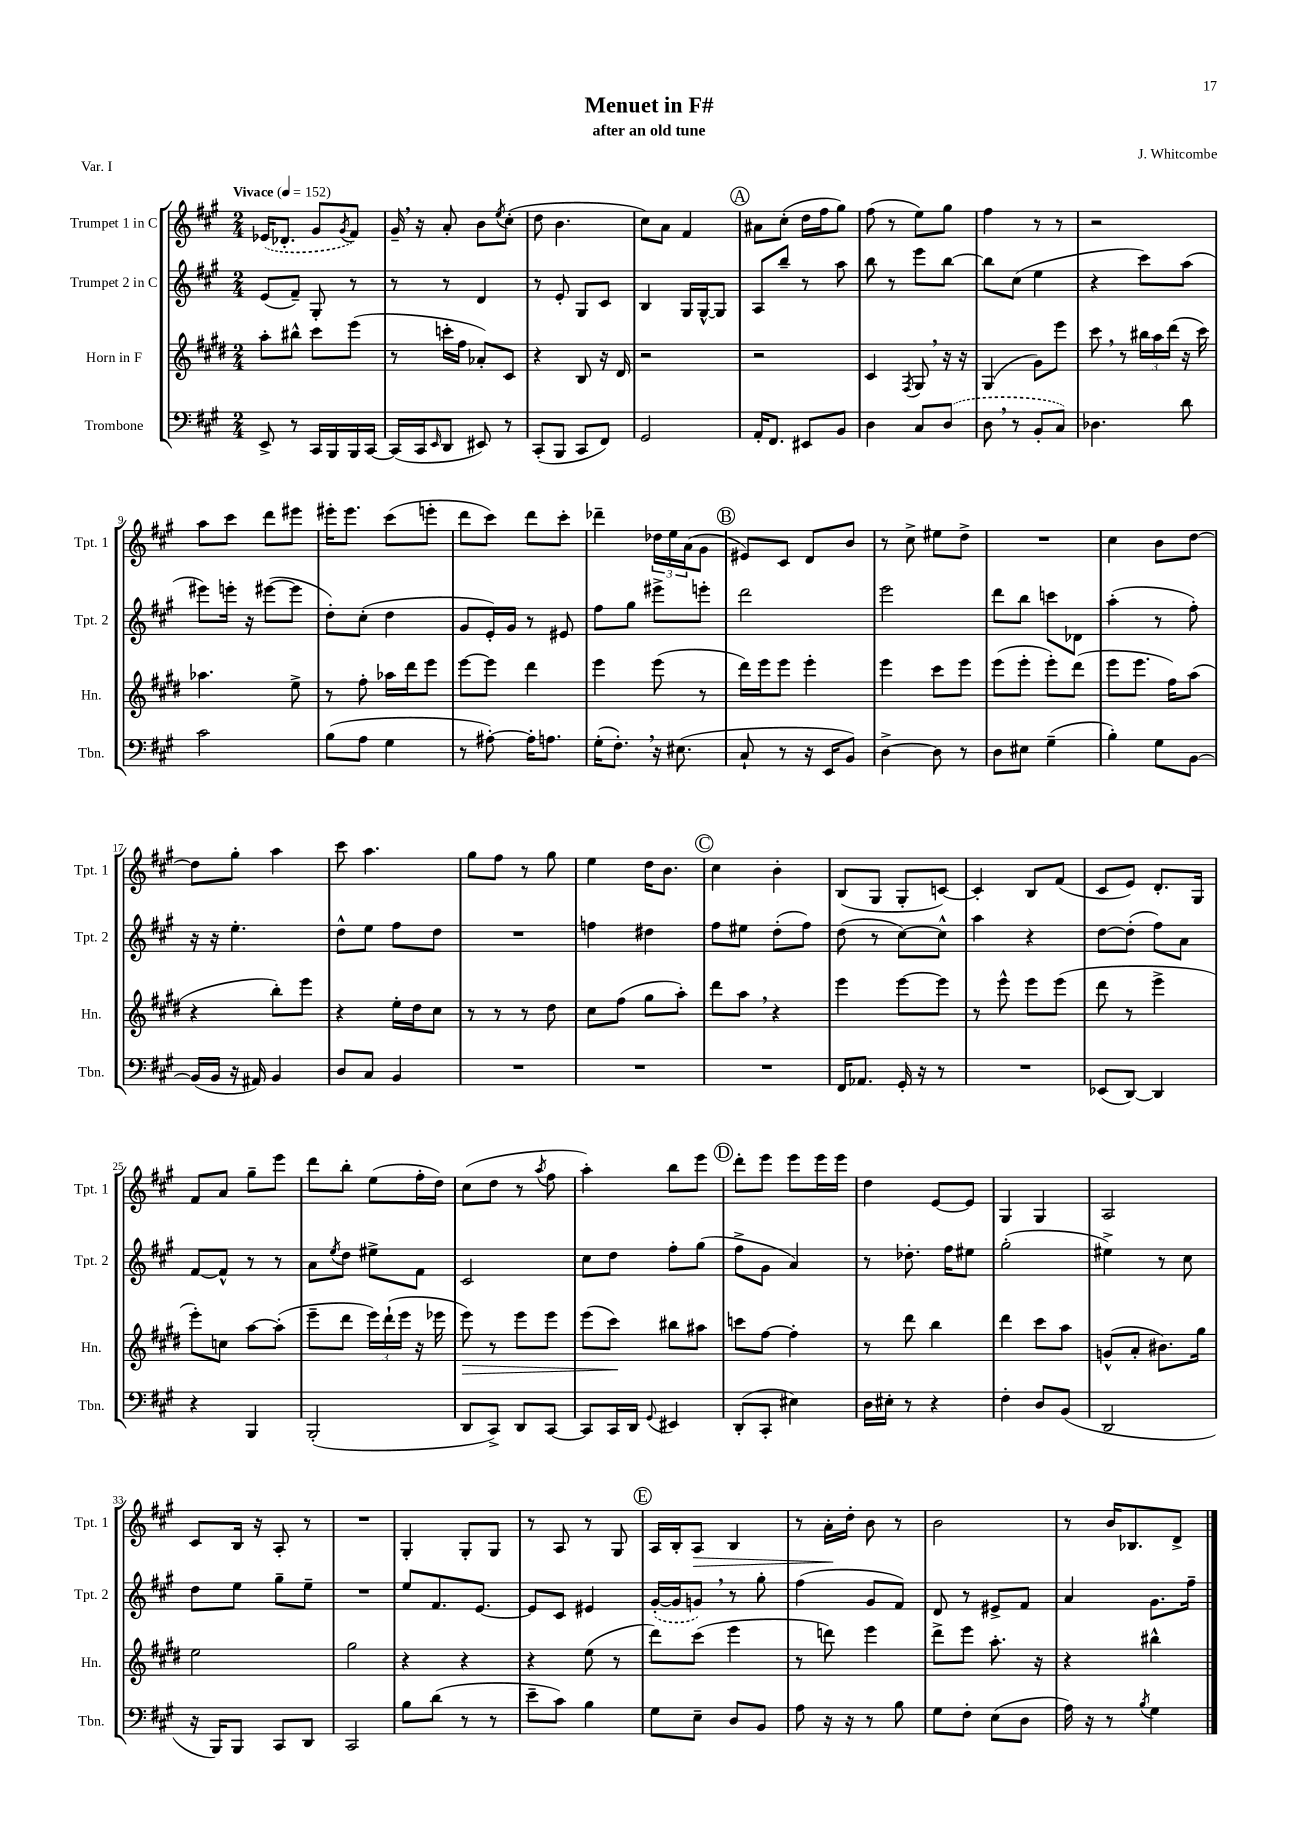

**kern	**kern	**kern	**kern
*staff4	*staff3	*staff2	*staff1
*clefF4	*clefG2	*clefG2	*clefG2
*k[f#c#g#]	*k[f#c#g#d#]	*k[f#c#g#]	*k[f#c#g#]
*M2/4	*M2/4	*M2/4	*M2/4
*MM152	*MM152	*MM152	*MM152
8EE^	8aa'	(8e	(16e-
.	.	.	8.d-'
8r	8bb#^^	8f#~)	.
16CC#	8ccc#	8G#'	8g#
16BBB	.	.	.
.	.	.	8qg#
16BBB	(8eee	8r	8f#)
[16CC#	.	.	.
=	=	=	=
(16CC#]	8r	8r	16g#~
16CC#	.	.	16r
16qqEE	.	.	.
8DD	16ccc'	8r	8a'
.	16ff#	.	.
8EE#)	8a-')	4d	8b
.	.	.	8qee
8r	8c#	.	(8cc#'
=	=	=	=
(8CC#'	4r	8r	8dd
8BBB	.	8e'	4.b
8CC#	8B	8G#	.
8FF#)	16r	8c#	.
.	16d#	.	.
=	=	=	=
2GG#	2r	4B	8cc#)
.	.	.	8a
.	.	16G#	4f#
.	.	[16G#^^	.
.	.	8G#]	.
=	=	=	=
16AA'	2r	8A	8a#
8.FF#	.	.	.
.	.	8bb~	(8cc#'
8EE#	.	8r	16dd
.	.	.	16ff#
8BB	.	8aa	8gg#)
=	=	=	=
4D	4c#	8bb	(8ff#
.	.	8r	8r
.	8qF#	.	.
8C#	8G#	8eee	8ee)
(8D	16r	[8bb	8gg#
.	16r	.	.
=	=	=	=
8D	(4G#	8bb]	4ff#
8r	.	(8cc#	.
8BB'	8g#)	4ee	8r
8C#)	8eee	.	8r
=	=	=	=
4.D-	8ccc#	4r	2r
.	8r	.	.
.	24bb#	8ccc#)	.
.	24aa	.	.
.	(24ddd#	.	.
8d	16r	(8aa	.
.	16ccc#)	.	.
=	=	=	=
2c#	4.aa-	8eee#)	8aa
.	.	16eee'	8ccc#
.	.	16r	.
.	.	([8eee#	8ddd
.	8ee^	8eee#]	8eee#
=	=	=	=
(8B	8r	8dd')	16eee#'
.	.	.	8.eee#
8A	8ff#'	(8cc#'	.
4G#	16aa-	4dd	(8ccc#
.	16ddd#	.	.
.	8eee	.	8eee'
=	=	=	=
8r	[8eee	8g#	8ddd
[8A#')	8eee]	16e')	8ccc#)
.	.	16g#	.
16A#']	4ddd#	8r	8ddd
8.A	.	.	.
.	.	8e#	8ccc#'
=	=	=	=
(16G#'	4eee	8ff#	4ddd-~
8.F#')	.	.	.
.	.	8gg#	.
16r	(8eee	8eee#^	24dd-
.	.	.	24ee
(8.E#	.	.	.
.	.	.	(24a
.	8r	8eee'	8g#
=	=	=	=
8C#`	16ddd#)	2ddd	8e#)
.	16eee	.	.
8r	8eee	.	8c#
16r	4eee'	.	8d
16EE	.	.	.
8BB)	.	.	8b
=	=	=	=
[4D^	4eee	2eee	8r
.	.	.	8cc#^
8D]	8ccc#	.	8ee#
8r	8eee	.	8dd^
=	=	=	=
8D	(8eee	8ddd	2r
8E#	8eee'	8bb	.
(4G#~	8eee')	8ccc	.
.	(8ddd#	8d-	.
=	=	=	=
4B')	8eee	(4aa'	4cc#
.	8.eee	.	.
8G#	.	8r	8b
.	16ff#)	.	.
[8BB	(8aa	8ff#')	[8dd
=	=	=	=
(16BB]	4r	16r	8dd]
16BB	.	16r	.
16r	.	4.ee'	8gg#'
16AA#)	.	.	.
4BB	8bb')	.	4aa
.	8eee	.	.
=	=	=	=
8D	4r	8dd^^	8ccc#
8C#	.	8ee	4.aa
4BB	16ee'	8ff#	.
.	16dd#	.	.
.	8cc#	8dd	.
=	=	=	=
2r	8r	2r	8gg#
.	8r	.	8ff#
.	8r	.	8r
.	8dd#	.	8gg#
=	=	=	=
2r	8cc#	4ff	4ee
.	(8ff#	.	.
.	8gg#	4dd#	16dd
.	.	.	8.b
.	8aa')	.	.
=	=	=	=
2r	8ddd#	8ff#	4cc#
.	8aa	8ee#	.
.	4r	(8dd'	4b'
.	.	8ff#)	.
=	=	=	=
16FF#	4eee	(8dd	(8B
8.AA-	.	.	.
.	.	8r	8G#
16GG#'	[8eee	[8cc#)	8G#'
16r	.	.	.
8r	8eee]	8cc#^^]	[8c)
=	=	=	=
2r	8r	4aa	4c']
.	8eee^^	.	.
.	8eee	4r	8B
.	(8eee	.	(8f#
=	=	=	=
(8EE-	8ddd#	[8dd	8c#
[8DD)	8r	(8dd']	8e)
4DD]	4eee^	8ff#)	8.d'
.	.	8a	.
.	.	.	16G#
=	=	=	=
4r	8eee')	[8f#	8f#
.	8cc	8f#^^]	8a
4BBB	[8aa	8r	8gg#~
.	(8aa']	8r	8eee
=	=	=	=
(2BBB'	8eee~	8a	8ddd
.	.	8qee	.
.	8ddd#	8dd	8bb'
.	24eee)	8ee#^	(8ee
.	(24ddd#`	.	.
.	24eee	.	.
.	16r	8f#	16ff#'
.	16eee-	.	16dd)
=	=	=	=
8DD	8eee)	2c#	(8cc#
8CC#^)	8r	.	8dd
8DD	8eee	.	8r
.	.	.	8qaa
[8CC#	8eee	.	8ff#
=	=	=	=
8CC#]	(8eee	8cc#	4aa')
16CC#	8ccc#)	8dd	.
16DD	.	.	.
8qqGG#	.	.	.
4EE#	8bb#	8ff#'	8bb
.	8aa#	(8gg#	8eee
=	=	=	=
(8DD'	8ccc	8ff#^	8ddd'
8CC#'	[8ff#	8g#	8eee
4E#)	4ff#']	4a)	8eee
.	.	.	16eee
.	.	.	16eee
=	=	=	=
16D	8r	8r	4dd
16E#'	.	.	.
8r	8ddd#	8.dd-'	.
4r	4bb	.	[8e
.	.	16ff#	.
.	.	8ee#	8e]
=	=	=	=
4F#'	4ddd#	(2gg#'	4G#
8D	8ccc#	.	4G#
(8BB	8aa	.	.
=	=	=	=
2DD	(8g^^	4ee#^)	2A
.	8a'	.	.
.	8.b#)	8r	.
.	.	8cc#	.
.	16gg#	.	.
=	=	=	=
16r	2ee	8dd	8c#
16BBB)	.	.	.
8BBB	.	8ee	16B
.	.	.	16r
8CC#	.	8gg#~	8A'
8DD	.	8ee~	8r
=	=	=	=
2CC#	2gg#	2r	2r
=	=	=	=
8B	4r	8ee	4G#'
(8d	.	8.f#	.
8r	4r	.	8G#'
.	.	[8.e	.
8r	.	.	8G#
=	=	=	=
8e~	4r	8e]	8r
8c#)	.	8c#	8A
4B	(8ee	4e#	8r
.	8r	.	8G#
=	=	=	=
8G#	8ddd#)	([16g#'	16A
.	.	16g#]	16B'
8E~	(8ccc#	8g)	8A
8D	4eee	8r	4B
8BB	.	8gg#'	.
=	=	=	=
8A	8r	(4ff#	8r
16r	8ddd)	.	16a'
16r	.	.	16dd'
8r	4eee	8g#	8b
8B	.	8f#)	8r
=	=	=	=
8G#	8ddd#^	8d	2b
8F#'	8eee	8r	.
(8E	8.aa'	8e#^	.
8D	.	8f#	.
.	16r	.	.
=	=	=	=
16A)	4r	4a	8r
16r	.	.	.
8r	.	.	16b
.	.	.	8.B-
8qB	.	.	.
4G#	4bb#^^	8.g#	.
.	.	.	8d^
.	.	16ff#~	.
==	==	==	==
*-	*-	*-	*-
